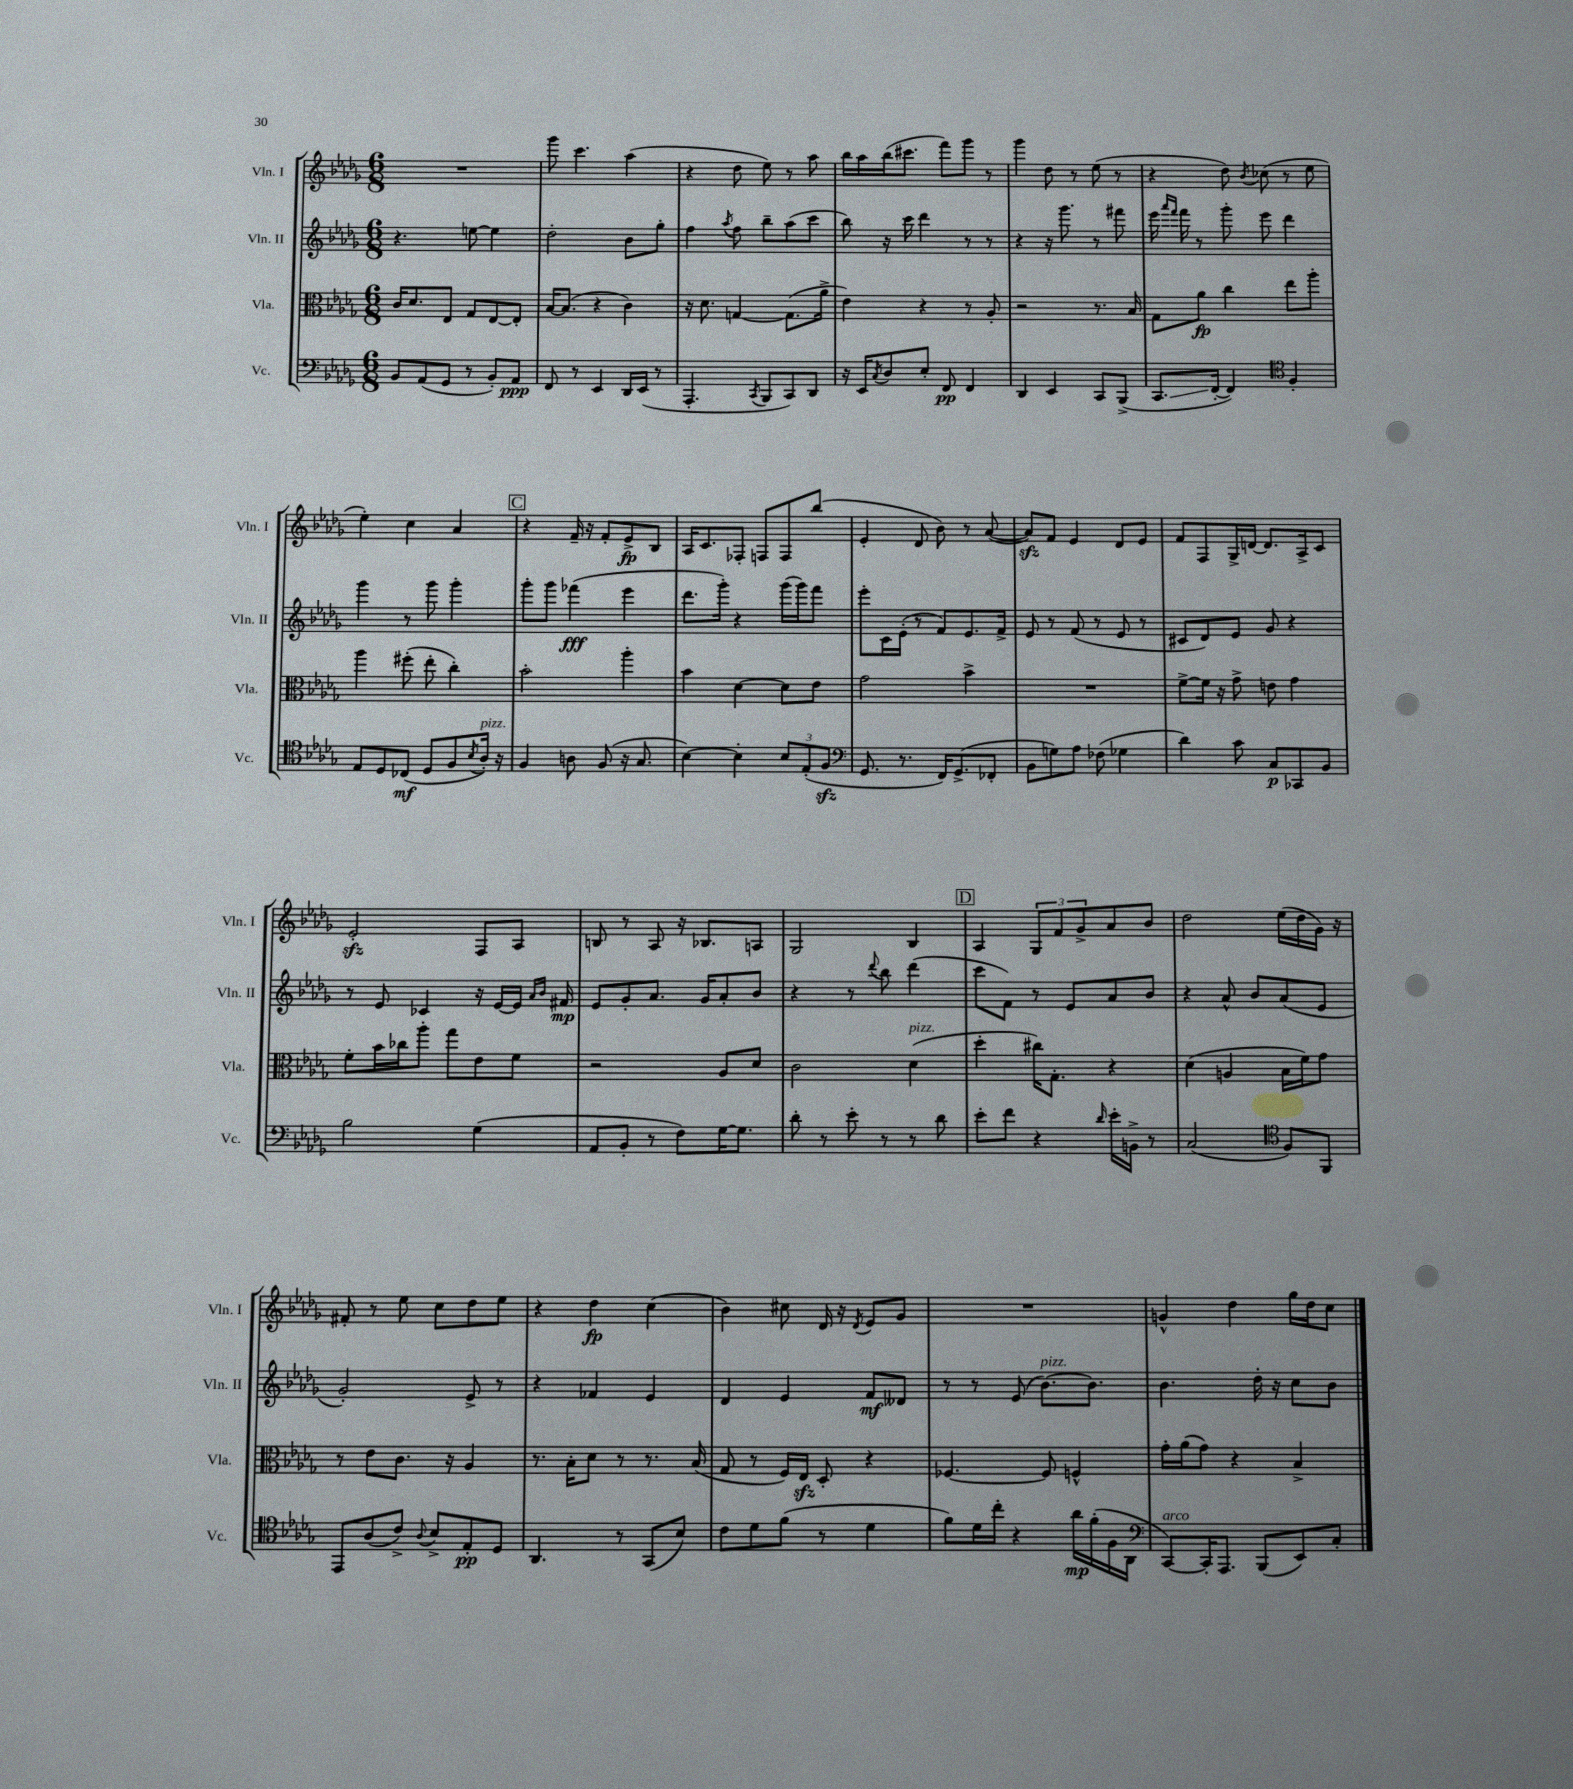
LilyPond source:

<<
\new StaffGroup <<
\new Staff = "s0" \with { instrumentName = "Vln. I" shortInstrumentName = "Vln. I" } {
    \clef treble \key des \major \numericTimeSignature \time 6/8
    R2. |
    ges'''8 c'''4. aes''4( |
    r4 des''8 ees''8) r8 aes''8 |
    bes''16 aes''16 bes''16( cis'''8. f'''8) ges'''8 r8 |
    ges'''4 des''8 r8 ees''8( r8 |
    r4 des''8) \acciaccatura { bes'8 } ces''8( r8 ees''8 |
    ees''4-.) c''4 aes'4 |
    \mark \markup { \box "C" } r4 f'16-- r16 f'8-. ees'8->\fp bes8 |
    aes16 c'8. fes8-. f8 f8 bes''8( |
    ees'4-. des'8 bes'8) r8 aes'8~( |
    aes'8\sfz) f'8 ees'4 des'8 ees'8 |
    f'8 f8 ges16-> d'16~ d'8. aes16-> c'8 |
    ees'2-.\sfz f8 aes8 |
    b8 r8 aes8 r16 bes8. a8 |
    ges2 bes4 |
    \mark \markup { \box "D" } aes4 \tuplet 3/2 { ges8 f'8 ges'8-> } aes'8 bes'8 |
    des''2 ees''16( des''16 ges'16) r16 |
    fis'8-. r8 ees''8 c''8 des''8 ees''8 |
    r4 des''4\fp c''4( |
    bes'4) cis''8 des'16 r16 \acciaccatura { des'8 } ees'8 ges'8 |
    R2. |
    g'4-^ des''4 ges''16 des''16 c''8 \bar "|." |
}
\new Staff = "s1" \with { instrumentName = "Vln. II" shortInstrumentName = "Vln. II" } {
    \clef treble \key des \major \numericTimeSignature \time 6/8
    r4. e''8~ e''4 |
    des''2-. bes'8 ges''8-. |
    f''4 \acciaccatura { aes''8 } f''8 bes''8-- aes''8( c'''8 |
    bes''8) r16 c'''16 des'''4 r8 r8 |
    r4 r16 ges'''8. r8 fis'''8 |
    ees'''16 \grace { aes'''16 f'''16 } f'''16 r8 ges'''8-. ees'''8 des'''4 |
    ges'''4 r8 ges'''8 ges'''4-. |
    \mark \markup { \box "C" } ges'''8-. ges'''8 fes'''4\fff( ees'''4 |
    des'''8. ges'''16-.) r4 ges'''16( ges'''16) f'''8 |
    ees'''8-. c'16 ees'16-.( r8 f'8) ees'8. f'16-> |
    ees'8 r8 f'8( r8 ees'8 r8 |
    cis'8 des'8) ees'8 ges'8 r4 |
    r8 ees'8 ces'4 r16 ees'16~ ees'16 \grace { aes'16 bes'16 } fis'16\mp |
    ees'8 ges'8-. aes'8. ges'16 aes'8-. bes'8 |
    r4 r8 \appoggiatura { des'''8 } bes''8 des'''4( |
    \mark \markup { \box "D" } c'''8 f'8) r8 ees'8 aes'8 bes'8 |
    r4 aes'8-^ bes'8 aes'8( ees'8 |
    ges'2-.) ees'8-> r8 |
    r4 fes'4 ees'4 |
    des'4 ees'4 f'8\mf deses'8 |
    r8 r8 ees'8( bes'8.~^\markup { \italic "pizz." }) bes'8. |
    bes'4. des''16-. r16 c''8 bes'8 \bar "|." |
}
\new Staff = "s2" \with { instrumentName = "Vla." shortInstrumentName = "Vla." } {
    \clef alto \key des \major \numericTimeSignature \time 6/8
    c'16 des'8. ees8 ges8 ees8~ ees8-. |
    bes16~ bes8.( r4 c'4) |
    r16 des'8. g4~ g8.( aes'16-> |
    ees'4) r4 r8 aes8-. |
    r2 r8. bes16 |
    ges8 aes'8\fp c''4 ees''8 aes''8-. |
    aes''4 fis''8-.( ees''8-. c''4-.) |
    \mark \markup { \box "C" } bes'2-. aes''4-. |
    bes'4 des'4~ des'8 ees'8 |
    ges'2 bes'4-> |
    R2. |
    f'8~-> f'16 r16 ges'8-> e'8 ges'4 |
    f'8-. bes'16 ces''16 aes''8-. ges''8 ees'8 f'8 |
    r2 aes8 des'8 |
    c'2 des'4^\markup { \italic "pizz." }( |
    \mark \markup { \box "D" } des''4-. cis''16) ges8.-. r4 |
    des'4( a4 bes16 f'16) ges'8 |
    r8 ees'8 c'8. r16 aes4 |
    r8. bes16-. des'8 r8 r8. bes16( |
    ges8 r8 f16) ees16\sfz des8-. r4 |
    fes4.~ fes8 f4-^ |
    ges'16-. aes'16( ges'8) r4 bes4-> \bar "|." |
}
\new Staff = "s3" \with { instrumentName = "Vc." shortInstrumentName = "Vc." } {
    \clef bass \key des \major \numericTimeSignature \time 6/8
    bes,8 aes,8( ges,8 r8 bes,8-.) aes,8\ppp |
    f,8 r8 ees,4 des,16 ees,16( r8 |
    aes,,4.-. \acciaccatura { c,8 } bes,,8 c,8) des,8 |
    r16 ees,16 \acciaccatura { c8 } des8 ees8-. f,8\pp f,4 |
    des,4 ees,4 c,8 bes,,8->( |
    c,8.\glissando f,16~-. f,4) \clef tenor f4-. |
    ees8 des8 ces8\mf( des8 f8 \acciaccatura { bes8 } aes16-.^\markup { \italic "pizz." }) r16 |
    \mark \markup { \box "C" } f4 a8 f8( r16 ges8. |
    bes4~) bes4-. \tuplet 3/2 { bes8 ees8-.( f8\sfz } |
    \clef bass ges,8. r8. f,16) ges,8.->( fes,8-. |
    bes,8 g8) aes8 fes8( ges4 |
    des'4) c'8 c8\p ces,8 bes,8 |
    bes2 ges4( |
    aes,8 bes,8-. r8 f8) ges16~ ges8. |
    des'8-. r8 ees'8-. r8 r8 des'8 |
    \mark \markup { \box "D" } ees'8-. f'8 r4 \grace { des'16 } ees'16-. b,16-> r8 |
    c2( \clef tenor f8) f,8 |
    ees,8 aes8( c'8->) \appoggiatura { aes8 } bes8-> ees8-.\pp des8 |
    aes,4. r8 ges,8( bes8) |
    c'8 des'8 f'8( r8 des'4 |
    f'8) des'16 c''16-. r4 aes'16\mp f'16-.( f16 aes,16 |
    \clef bass c,8~^\markup { \italic "arco" }) c,16-. aes,,8. bes,,8( ees,8) c8-. \bar "|." |
}
>>
>>
\layout { \context { \Score \remove "Bar_number_engraver" } }
